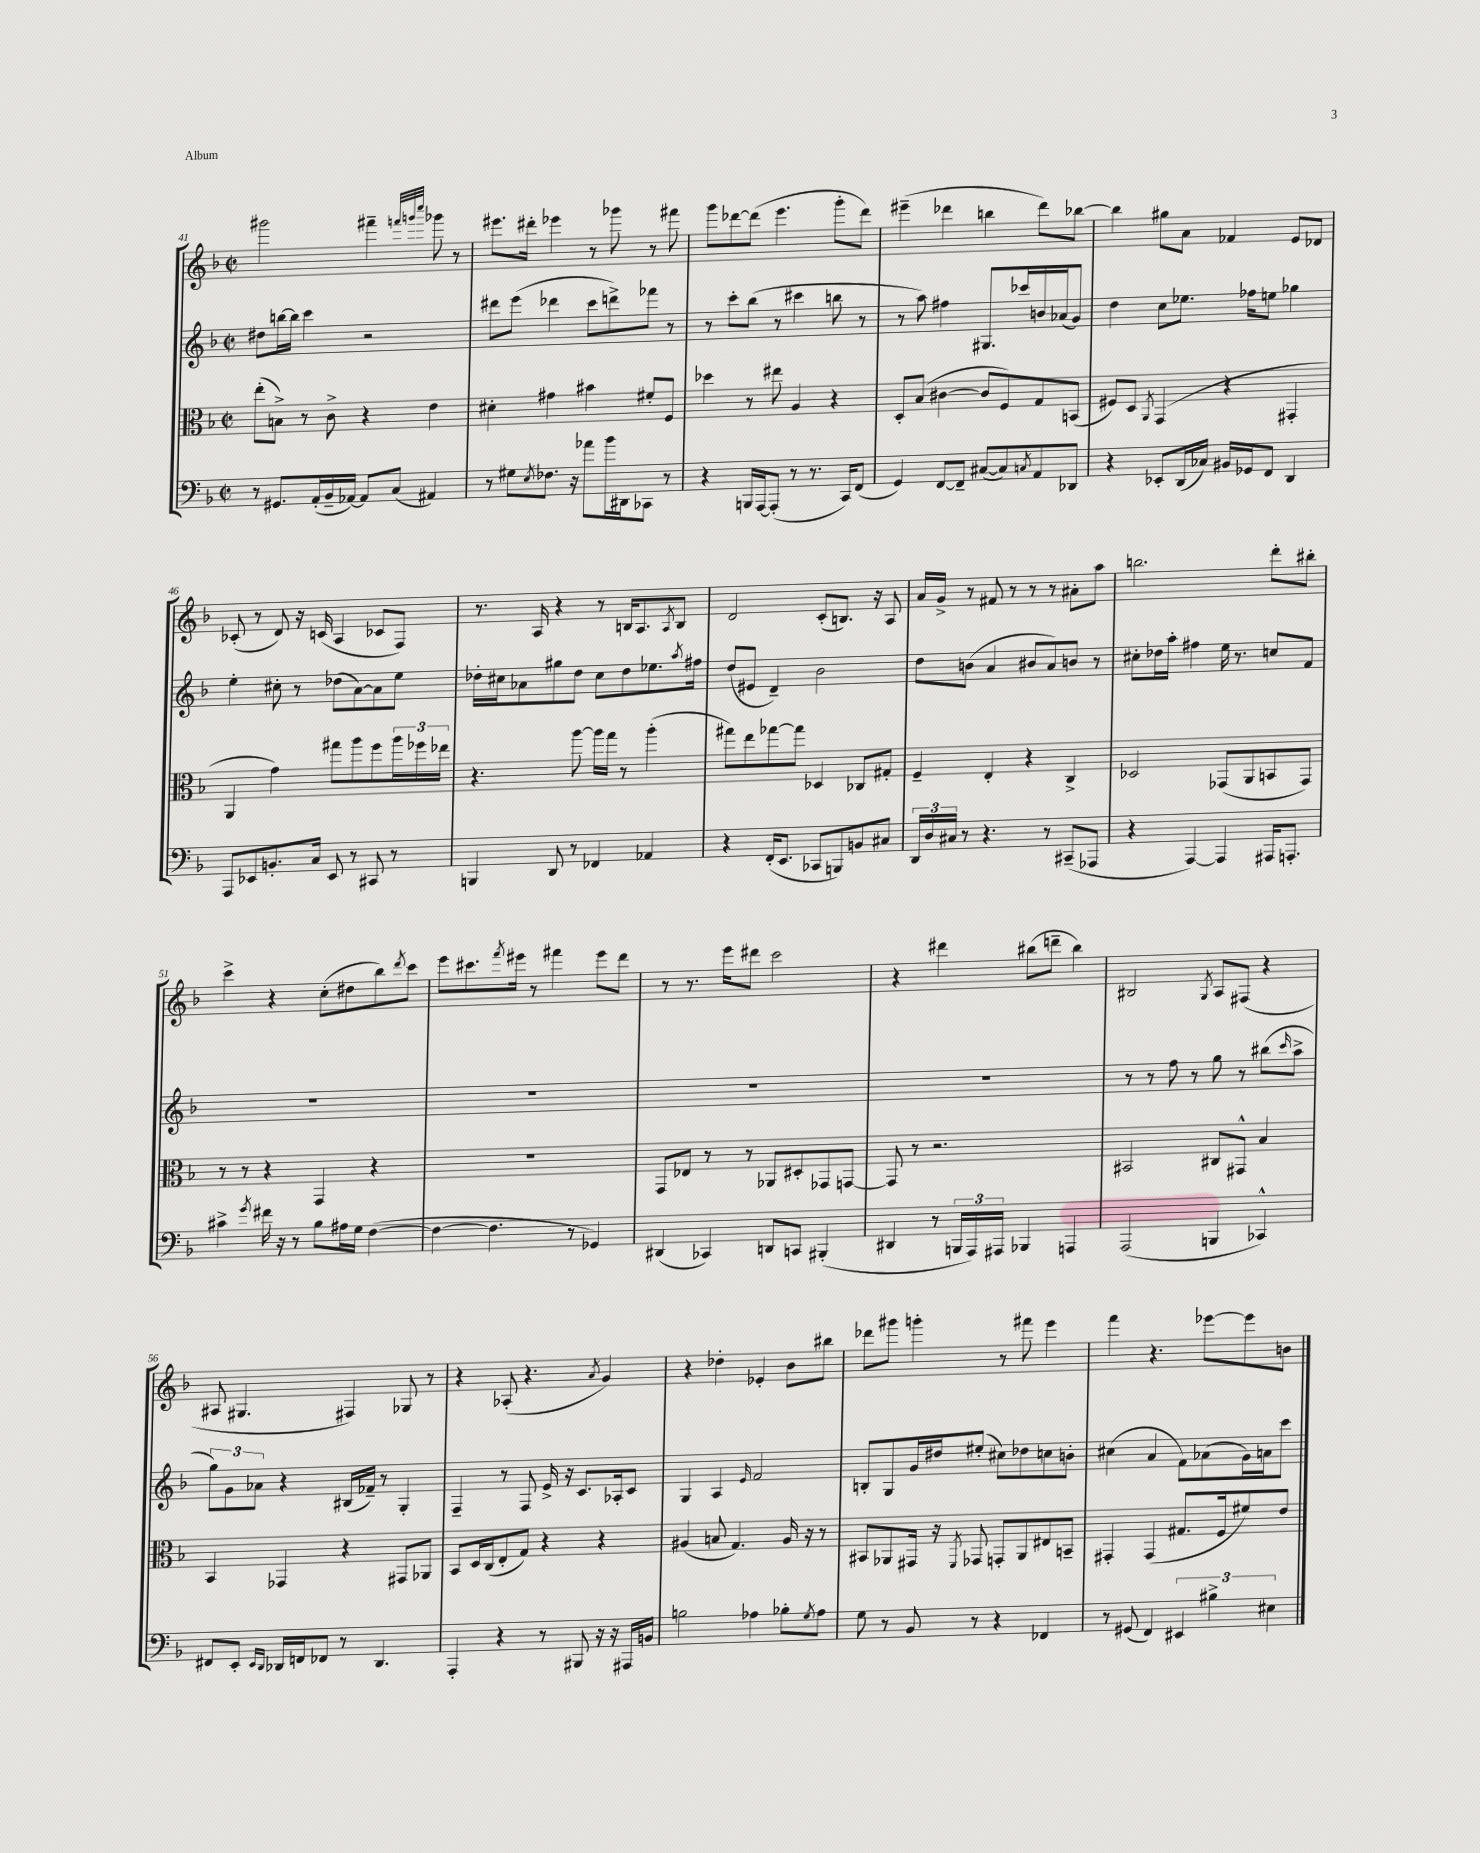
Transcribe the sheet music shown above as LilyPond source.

<<
\new StaffGroup <<
\new Staff = "s0" {
    \clef treble \key f \major \defaultTimeSignature \time 2/2
    gis'''2 fis'''4-- \grace { f'''32 g'''32 c''''32 } ges'''8 r8 |
    eis'''8. dis'''16-. ees'''4 r8 ges'''8 r8 fis'''8 |
    g'''8 des'''8~ des'''8( e'''4. g'''8-. des'''8) |
    eis'''4--( des'''4 b''4 des'''8) bes''8~ |
    bes''4 gis''8 a'8 fes'4 e'8 des'8 |
    ces'8-.( r8 d'8) r16 c'16( a4 ces'8 f8) |
    r8. a16 r4 r8 b16 a8. \acciaccatura { a8 } b8 |
    d'2 c'8-.( b8.) r16 a8 |
    a'16 g'16-> r8 fis'8 r8 r8 r8 ais'8-. a''8 |
    b''2. d'''8-. bis''8-. |
    c'''4-> r4 c''8-.( dis''8 bes''8) \acciaccatura { d'''8 } c'''8 |
    e'''8 cis'''8. \acciaccatura { f'''8 } eis'''16 r8 fis'''4 eis'''8 d'''8 |
    r8 r8. e'''16 dis'''8 c'''2 |
    r4 dis'''4 bis''8( d'''8-- bis''4) |
    bis2 \acciaccatura { g8 } a8 fis8( r4 |
    ais8 gis4. fis4) ges8 r8 |
    r4 aes8-.( r4. \acciaccatura { a'8 } g'4) |
    r4 des''4-. ees'4-. bes'8 bis''8 |
    des'''8 gis'''8 g'''4-. r8 fis'''8 e'''4 |
    f'''4 r4. ees'''8~ ees'''8 b'8 \bar "|." |
}
\new Staff = "s1" {
    \clef treble \key f \major \defaultTimeSignature \time 2/2
    dis''8 b''16~ b''16 c'''4 r2 |
    dis'''8 e'''8( des'''4 c'''8 d'''8->) fes'''8 r8 |
    r8 c'''8-. bes''8( r8 cis'''4 b''8 r8 |
    r8 a''8) fis''4 gis8. ces'''16 b'16 aes'16( g'8) |
    d''4 c''8 ees''8. fes''16 e''8 ges''4 |
    e''4-. cis''8-. r8 des''8( a'8~) a'8 e''8 |
    des''16-. cis''16 aes'8 gis''8 des''8 cis''8 des''8 ees''8. \acciaccatura { a''8 } fis''16 |
    d''8( eis'8 d'4--) bes'2 |
    d''8 b'8( a'4 bis'8 a'8) b'8 r8 |
    cis''8-. des''16 a''16-. fis''4 e''16 r8. c''8 f'8 |
    R1 |
    R1 |
    R1 |
    R1 |
    r8 r8 f''8 r8 g''8 r8 bis''8( \grace { c'''16 } a''8-> |
    \tuplet 3/2 { g''8) g'8 aes'8 } r4 bis16( fes'16--) r8 g4-. |
    f4-- r8 f8 e'16-> r16 c'8. aes16-. c'8 |
    g4 a4 \grace { e'16 } f'2 |
    b8-. g8 g'16 dis''16 eis''8-.( cis''8) des''8 c''8 b'8-. |
    cis''4( a'4 f'8) aes'8( g'16) a'16 c'''8 \bar "|." |
}
\new Staff = "s2" {
    \clef alto \key f \major \defaultTimeSignature \time 2/2
    e''8-.( b8->) r8 c'8-> r4 e'4 |
    dis'4-. gis'4 bis'4 fis'8-. f8 |
    des''4 r8 eis''8 a4 r4 |
    d8-. bes8( cis'4~ cis'8 f8) g8 b,8( |
    fis8) d8 \acciaccatura { a,8 } g,4( r4 gis,4-. |
    a,4 g'4) gis''8 a''8 f''8 \tuplet 3/2 { a''16 fes''16 ees''16 } |
    r4. a''8~ a''16 g''16 r8 a''4-.( |
    gis''8) e''8 ges''8~ ges''8 des4 ces8 gis8-. |
    f4-- e4-. r4 c4-> |
    des2 ges,8( a,8 b,8 ges,8) |
    r8 r8 r4 g,4 r4 |
    R1 |
    g,8 ees8 r8 r8 aes,8 dis8-. ges,8 g,8~ |
    g,8 r8 r2. |
    bis,2 cis8 gis,8-^ bes4 |
    bes,4 ges,4 r4 gis,8 aes,8 |
    bes,8 d16 c16( e8-. g8) r4 r4 |
    ais4( b8 g4.) ais16 r16 r8 |
    bis,8 aes,8 gis,16 r16 \acciaccatura { f,8 } ges,8 g,8-. aes,8 eis8 b,8-- |
    gis,4-. gis,4( gis8. f16 fis'8) e'8 \bar "|." |
}
\new Staff = "s3" {
    \clef bass \key f \major \defaultTimeSignature \time 2/2
    r8 gis,8. a,16-.( bes,16-- aes,16~) aes,8 c8( ais,4) |
    r8 gis8 \acciaccatura { e8 } fes8. r16 aes'8 bes'16 dis,16 ces,8 r8 |
    r4 b,,16 a,,16~ a,,8-.( r8 r8. c,16) f,8( |
    g,4) f,8~ f,8-- cis8~( cis8) \acciaccatura { c8 } a,8 des,8 |
    r4 ees,8-. d,16( ces16) bis,16 ges,16 f,8 d,4 |
    a,,8 ees,8 b,8.-. c16 ees,8 r8 cis,8 r8 |
    b,,4 d,8 r8 fes,4 aes,4 |
    r4 f,16-.( e,8. ces,8 b,,8) b,8 cis8 |
    \tuplet 3/2 { d,16 d16 cis16 } r8 r4. r8 cis,8--( aes,,8 |
    r4 a,,4~) a,,4 ais,,16 a,,8.-. |
    cis'4-> \acciaccatura { g'8 } fis'16 r16 r8 bes8 ais16 g16 f4~( |
    f4~ f4. r8 ges,4) |
    dis,4( ces,4) d,8 c,8 bis,,4-.( |
    dis,4 r8 \tuplet 3/2 { b,,16 a,,16) ais,,16 } bes,,4 a,,4 |
    a,,2( b,,4 ces,4-^) |
    fis,8 e,8-. \grace { e,16 d,16 } des,16 f,16 fes,8 r8 des,4. |
    a,,4-. r4 r8 bis,,8 r16 r16 ais,,16 b,16 |
    b2 aes4 bes8-. \acciaccatura { g8 } aes8 |
    g8 r8 bes,8 r8 r4 fes,4 |
    r8 gis,8( f,4) \tuplet 3/2 { eis,4 bis4-> eis4 } \bar "|." |
}
>>
>>
\layout { \context { \Score currentBarNumber = #41 } }
